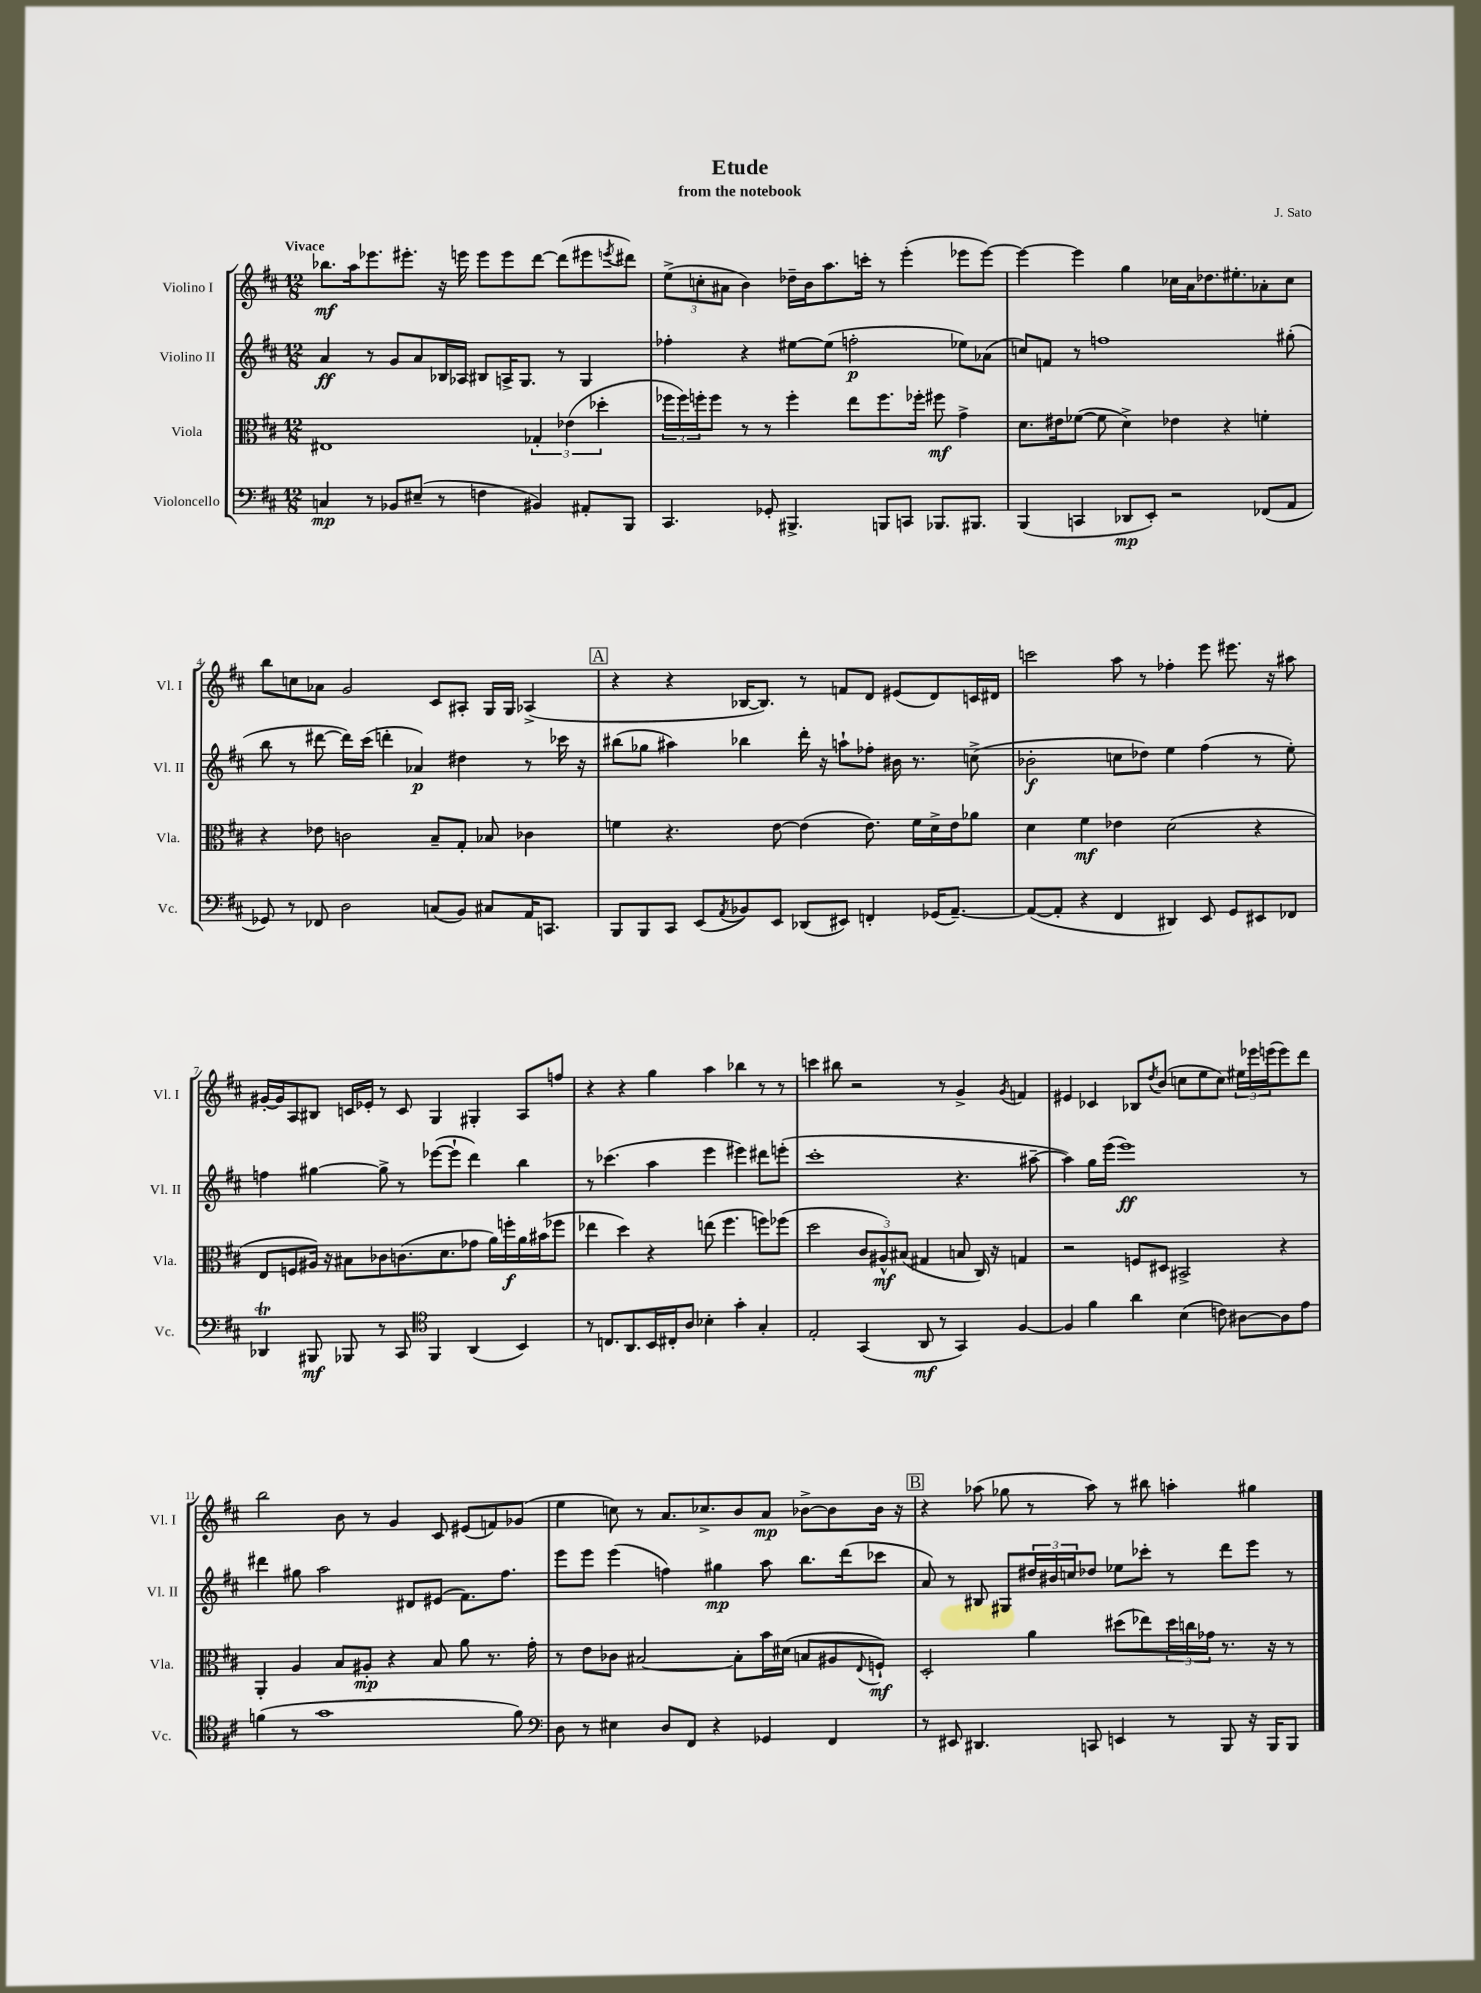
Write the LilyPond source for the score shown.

\header { title = "Etude" composer = "J. Sato" subtitle = "from the notebook" }
<<
\new StaffGroup <<
\new Staff = "s0" \with { instrumentName = "Violino I" shortInstrumentName = "Vl. I" } {
    \clef treble \key d \major \numericTimeSignature \time 12/8 \tempo "Vivace"
    bes''8.\mf a''16 ees'''8. eis'''8.-. r16 e'''16 e'''8 e'''8 d'''8~ d'''8( eis'''8 \acciaccatura { e'''8 } dis'''8) |
    \tuplet 3/2 { e''8->( c''8-. ais'8 } b'4) des''16-- b'16 a''8. c'''16-. r8 e'''4-.( ees'''8 ees'''8~) |
    ees'''4~ ees'''4 g''4 ces''16 a'16 des''8. eis''8.-. aes'8-. ces''8 |
    b''8 c''8 aes'8 g'2 cis'8 ais8-. g16 g16 aes4->( |
    \mark \markup { \box "A" } r4 r4 bes16~ bes8.) r8 f'8 d'8 eis'8( d'8) c'16 dis'16 |
    c'''2 a''8 r8 fes''4-. e'''8 eis'''8. r16 ais''8 |
    gis'16~-. gis'16 a8 bis8 c'16 ees'16-. r8 c'8 g4 gis4-. a8 f''8 |
    r4 r4 g''4 a''4 bes''4 r8 r8 |
    c'''4 bis''8 r2 r8 g'4-> \acciaccatura { g'8 } f'4 |
    eis'4 ces'4 bes8 \acciaccatura { d''8 } b'8( c''8 e''8 c''8) \tuplet 3/2 { eis''16 ees'''16 e'''16( } e'''8) d'''8 |
    b''2 b'8 r8 g'4 cis'8 eis'8( f'8) ges'8( |
    e''4 c''8) r8 a'8. ces''8.-> b'8 a'8\mp bes'8~-> bes'8 bes'16 r16 |
    \mark \markup { \box "B" } r4 aes''8( ges''8 r8 aes''8) r8 bis''8 a''4-. gis''4 \bar "|." |
}
\new Staff = "s1" \with { instrumentName = "Violino II" shortInstrumentName = "Vl. II" } {
    \clef treble \key d \major \numericTimeSignature \time 12/8
    a'4\ff r8 g'8 a'8 bes16 aes16 bis8 a16-> g8. r8 g4 |
    fes''4-. r4 eis''8~ eis''8( f''2-.\p ees''8) aes'8( |
    c''8) f'8 r8 f''1 gis''8-.( |
    b''8 r8 dis'''8~ dis'''16) cis'''16( d'''4-. aes'4\p) dis''4 r8 ces'''16 r16 |
    \mark \markup { \box "A" } bis''8( ges''8 ais''4) bes''4 d'''16-. r16 a''8-! fes''8-. bis'16 r8. c''8->( |
    bes'2-.\f c''8 des''8) e''4 fis''4( r8 e''8-.) |
    f''4 gis''4~ gis''8-> r8 ees'''8~( ees'''8-! d'''4) b''4 |
    r8 ces'''4.( a''4 e'''4 eis'''4) dis'''8 e'''8-.( |
    cis'''1-. r4. ais''8~-- |
    ais''4) g''16 e'''16( e'''1\ff) r8 |
    dis'''4 gis''8 a''2 dis'8 eis'8( fis'8.) fis''8. |
    e'''8 e'''8 e'''4( f''4) gis''4\mp a''8 b''8. d'''16( ces'''8 |
    \mark \markup { \box "B" } a'8) r8 bis8 gis8 \tuplet 3/2 { dis''16 bis'16 c''16 } des''8 ees''8 ces'''8-. r8 d'''8 e'''8 r8 \bar "|." |
}
\new Staff = "s2" \with { instrumentName = "Viola" shortInstrumentName = "Vla." } {
    \clef alto \key d \major \numericTimeSignature \time 12/8
    eis1 \tuplet 3/2 { ges4-. ees'4( des''4-. } |
    \tuplet 3/2 { fes''16 fes''16) f''16-. } f''8 r8 r8 f''4-. e''8 f''8. fes''16-. fis''8\mf g'4-> |
    d'8. eis'16 fes'8~( fes'8 d'4->) ees'4 r4 f'4-. |
    r4 ees'8 c'2 b8-- g8-. bes8 ces'4 |
    \mark \markup { \box "A" } f'4 r4. e'8~ e'4( e'8.) f'16 d'16-> e'16 aes'8 |
    d'4 fis'4\mf ees'4 d'2( r4 |
    e8 f8 ais16) r16 bis8 ces'8 c'8.( d'8. ges'8 a'16) f''16-.\f a'16 bis'16( fes''8 |
    ees''4 d''4) r4 e''8( fis''4. f''8) fes''8( |
    d''2 \tuplet 3/2 { cis'8 ais8-^\mf) bis8( } gis4 b8 cis16) r16 g4 |
    r2 f8 dis8 bis,2-> r4 |
    a,4-. a4 b8 ais8-.\mp r4 b8 a'8 r8. g'16-. |
    r8 e'8 ces'8 bis2~ bis8-. b'16 dis'16( b8 ais8 \appoggiatura { e8 } f8-!\mf) |
    \mark \markup { \box "B" } d2-. a'4 dis''8( ees''8) \tuplet 3/2 { dis''16 c''16 ges'16 } r8. r16 r8 \bar "|." |
}
\new Staff = "s3" \with { instrumentName = "Violoncello" shortInstrumentName = "Vc." } {
    \clef bass \key d \major \numericTimeSignature \time 12/8
    c4\mp r8 bes,8 eis8--( r8 f4 bis,4) ais,8-. b,,8 |
    cis,4. ges,8-. bis,,4.-> b,,8 c,8 bes,,8. bis,,8. |
    b,,4( c,4 des,8\mp e,8-.) r2 fes,8( a,8 |
    ges,8) r8 fes,8 d2 c8( b,8) cis8 a,16 c,8. |
    \mark \markup { \box "A" } b,,8 b,,8 cis,8 e,8( \acciaccatura { a,8 } bes,8) e,8 des,8( eis,8) f,4-. ges,16( a,8.~--) |
    a,8~( a,8-. r4 fis,4 dis,4) e,8 g,8 eis,8 fes,8 |
    des,4\trill bis,,8\mf bes,,8 r8 cis,8 \clef tenor fis,4 a,4( b,4) |
    r8 c8. a,8. b,16 cis16-. a8 bes4-. g'4-. g4-. |
    e2-. g,4( a,8\mf r8 g,4) fis4~ |
    fis4 fis'4 a'4 b4( c'8) ais8~ ais8 e'8 |
    f'4( r8 g'1 f'8) |
    \clef bass d8 r8 eis4 d8 fis,8 r4 ges,4 fis,4 |
    \mark \markup { \box "B" } r8 eis,8 dis,4. c,8 e,4 r8 b,,8 r16 b,,16 b,,8 \bar "|." |
}
>>
>>
